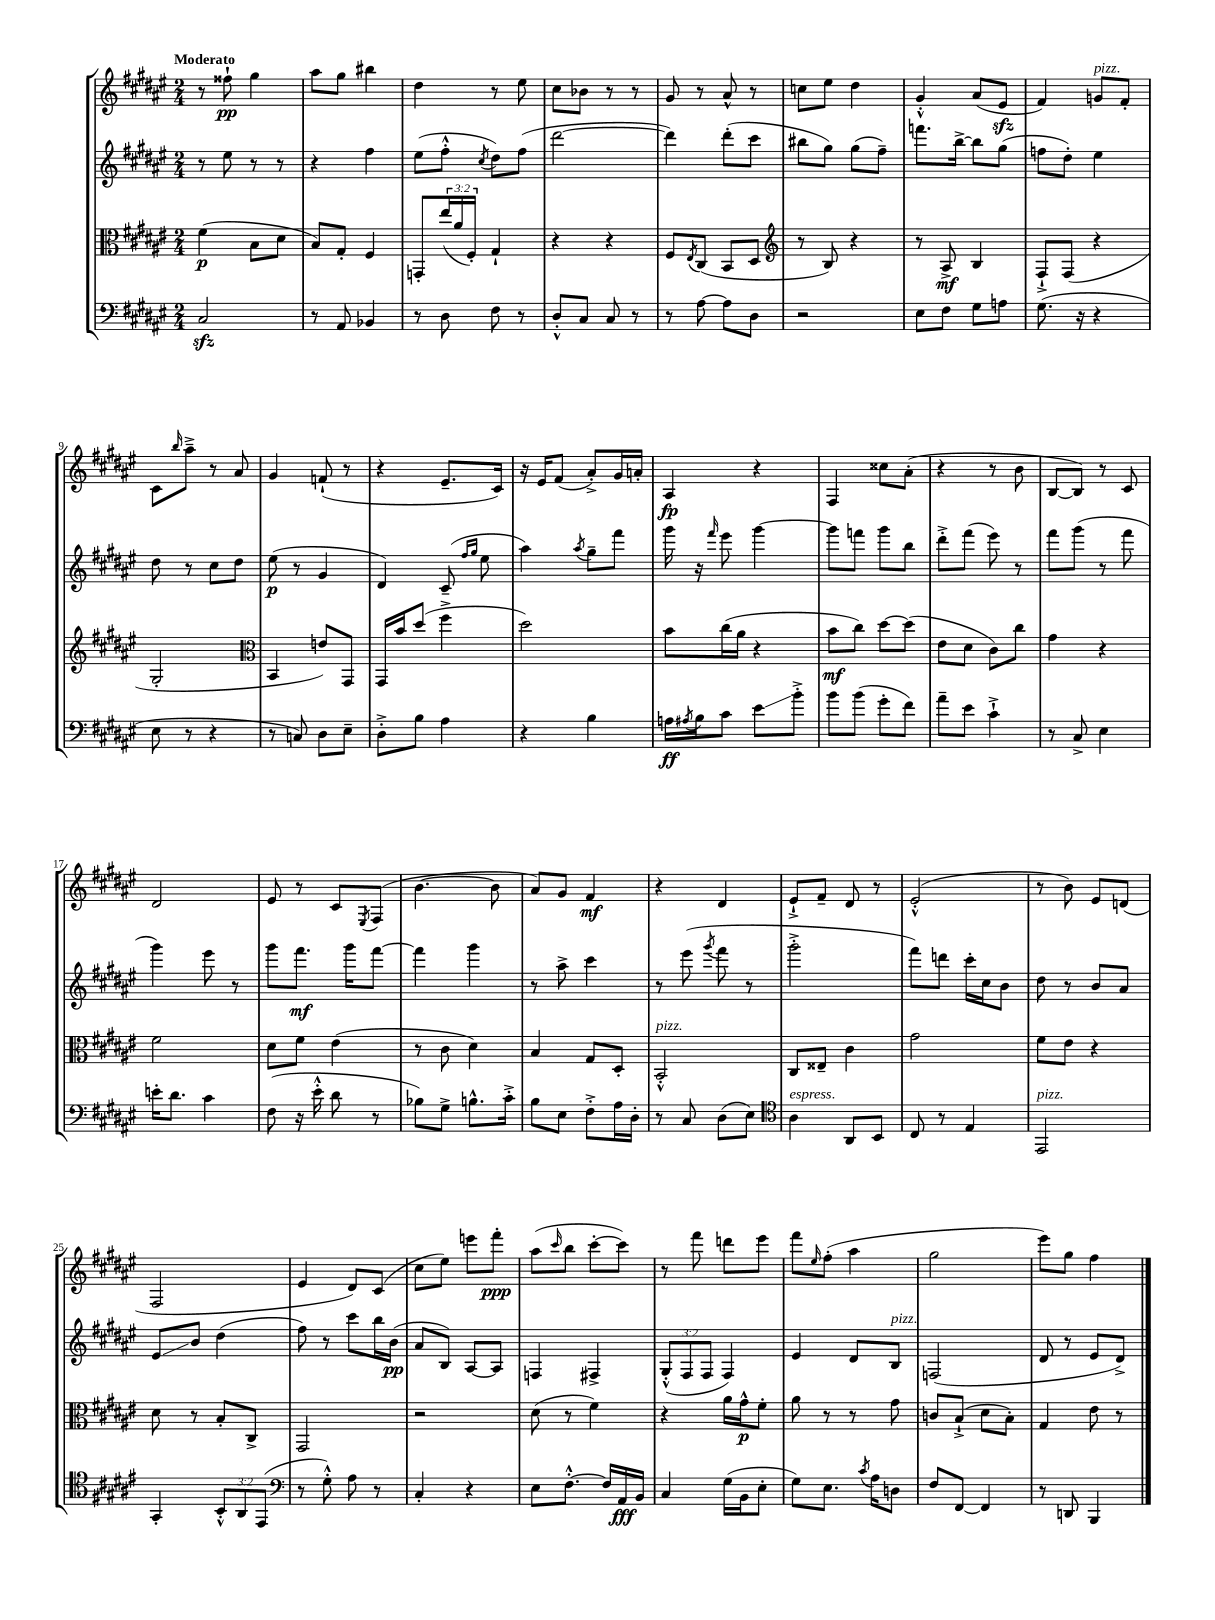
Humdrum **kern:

**kern	**kern	**kern	**kern
*staff4	*staff3	*staff2	*staff1
*clefF4	*clefC3	*clefG2	*clefG2
*k[f#c#g#d#a#e#]	*k[f#c#g#d#a#e#]	*k[f#c#g#d#a#e#]	*k[f#c#g#d#a#e#]
*M2/4	*M2/4	*M2/4	*M2/4
2C#/	(4f#\	8r	8r
.	.	8ee#\	8ff##`\
.	8B\L	8r	4gg#\
.	8d#\J	8r	.
=	=	=	=
8r	8B/L)	4r	8aa#\L
8AA#/	8G#'/J	.	8gg#\J
4BB-/	4F#/	4ff#\	4bb#\
=	=	=	=
8r	8GG'/L	(8ee#\L	4dd#\
8D#\	(24ee#/L	8ff#'^^\J	.
.	24a#/	.	.
.	24F#'/JJ)	.	.
.	.	8qcc#/	.
8F#\	4G#`/	8dd#\L)	8r
8r	.	(8ff#\J	8ee#\
=	=	=	=
8D#'^^/L	4r	[2ddd#\	8cc#\L
8C#/J	.	.	8b-\J
8C#/	4r	.	8r
8r	.	.	8r
=	=	=	=
8r	8F#/L	4ddd#\])	8g#/
.	8qE#/	.	.
[8A#\	(8C#/J	.	8r
8A#\]L	8BB/L	(8ddd#'\L	8a#^^/
8D#\J	8D#/J	8ccc#\J	8r
=	=	=	=
*	*clefG2	*	*
2r	8r	8bb#\L	8cc\L
.	8B/)	8gg#\J)	8ee#\J
.	4r	(8gg#\L	4dd#\
.	.	8ff#~\J)	.
=	=	=	=
8E#\L	8r	8.fff\L	4g#'^^/
8F#\J	8A#^/	.	.
.	.	[16bb^\Jk	.
8G#\L	4B/	8bb\]L	(8a#/L
8A\J	.	(8gg#\J	8e#/J
=	=	=	=
(8.G#\	8F#`^/L	8ff\L	4f#/)
.	(8F#/J	8dd#'\J)	.
16r	.	.	.
4r	4r	4ee#\	8g/L
.	.	.	8f#'/J
=	=	=	=
8E#\	2G#'/	8dd#\	8c#\L
.	.	.	16qqbb/
8r	.	8r	8aa#~^\J
4r	.	8cc#\L	8r
.	.	8dd#\J	8a#/
=	=	=	=
*	*clefC3	*	*
8r	4BB/	(8ee#\	4g#/
8C/)	.	8r	.
8D#\L	8e/L)	4g#/	(8f`/
8E#~\J	8GG#/J	.	8r
=	=	=	=
8D#'^\L	16GG#/LL	4d#/)	4r
.	16b/J	.	.
8B\J	(8dd#/J	.	.
4A#\	4ff#^\	(8c#~/	8.e#~/L
.	.	16qqff#/LL	.
.	.	16qqgg#/JJ	.
.	.	8ee#\	.
.	.	.	16c#/Jk)
=	=	=	=
4r	2dd#\)	4aa#\)	16r
.	.	.	16e#/LK
.	.	.	(8f#/J
.	.	8qaa#/	.
4B\	.	8gg#~\L	8a#'^/L)
.	.	8fff#\J	16g#/L
.	.	.	16a'/JJ
=	=	=	=
16A\LL	8b\L	16ggg#\	4A#/
8qA#/	.	.	.
16B\J	.	16r	.
.	.	16qqfff#/	.
8c#\J	(16cc#\L	8eee#\	.
.	16a#\JJ	.	.
8e#\L	4r	[4ggg#\	4r
8b'^\J	.	.	.
=	=	=	=
8b\L	8b\L	8ggg#\]L	4F#/
(8b\J	8cc#\J)	8fff\J	.
8g#'\L	[8dd#\L	8ggg#\L	8cc##\L
8f#\J)	(8dd#\]J	8bb\J	(8a#'\J
=	=	=	=
8a#~\L	8e#\L	8ddd#'^\L	4r
8e#\J	8d#\J	(8fff#\J	.
4c#`^\	8c#\L)	8eee#\)	8r
.	8cc#\J	8r	8b\
=	=	=	=
8r	4g#\	8fff#\L	[8B/L
8C#^/	.	(8ggg#\J	8B/]J)
4E#\	4r	8r	8r
.	.	8fff#\	8c#/
=	=	=	=
16e'\LK	2f#\	4ggg#\)	2d#/
8.d#\J	.	.	.
4c#\	.	8eee#\	.
.	.	8r	.
=	=	=	=
(8F#\	8d#\L	8ggg#\L	8e#/
16r	8f#\J	8.fff#\J	8r
16e#'^^\	.	.	.
8d#\	(4e#\	.	8c#/L
.	.	16ggg#\LK	.
.	.	.	8qE#/
8r	.	[8fff#\J	(8F#/J
=	=	=	=
8B-\L)	8r	4fff#\]	[4.b\
8G#^\J	8c#\	.	.
8.B^^\L	4d#\)	4ggg#\	.
.	.	.	8b\]
16c#'^\Jk	.	.	.
=	=	=	=
8B\L	4B/	8r	8a#/L)
8E#\J	.	8aa#^\	8g#/J
8F#'^\L	8G#/L	4ccc#\	4f#/
16A#\L	8D#'/J	.	.
16D#'\JJ	.	.	.
=	=	=	=
8r	2BB'^^/	8r	4r
8C#/	.	(8eee#\	.
.	.	8qggg#/	.
(8D#\L	.	8fff#\	4d#/
8E#\J)	.	8r	.
=	=	=	=
*clefC4	*	*	*
4A#\	8C#/L	2ggg#'^\	8e#`^/L
.	8E##~/J	.	8f#~/J
8AA#/L	4c#\	.	8d#/
8BB/J	.	.	8r
=	=	=	=
8C#/	2g#\	8fff#\L)	(2e#'^^/
8r	.	8ddd\J	.
4E#/	.	16ccc#'\LL	.
.	.	16cc#\J	.
.	.	8b\J	.
=	=	=	=
2EE#/	8f#\L	8dd#\	8r
.	8e#\J	8r	8b\)
.	4r	8b/L	8e#/L
.	.	8a#/J	(8d/J
=	=	=	=
4GG#'/	8d#\	8e#/L	2F#/
.	8r	8b/J	.
12BB'^^/L	8B'/L	(4dd#\	.
12AA#/	.	.	.
.	8C#^/J	.	.
(12EE#/J	.	.	.
=	=	=	=
*clefF4	*	*	*
8r	2GG#/	8ff#\)	4e#/
8G#'^^\)	.	8r	.
8A#\	.	8ccc#\L	8d#/L)
8r	.	16bb\L	(8c#/J
.	.	(16b\JJ	.
=	=	=	=
4C#'/	2r	8a#/L	8cc#\L
.	.	8B/J)	8ee#\J)
4r	.	[8A#/L	8eee\L
.	.	8A#/]J	8fff#'\J
=	=	=	=
8E#\L	(8d#\	4F/	(8aa#\L
.	.	.	16qqccc#/
[8.F#'^^\J	8r	.	8bb\J
.	4f#\)	4F#^/	[8ccc#'\L
16F#/]LL	.	.	.
16AA#/	.	.	8ccc#\]J)
16BB/JJ	.	.	.
=	=	=	=
4C#/	4r	(12G#'^^/L	8r
.	.	12F#/	.
.	.	.	8fff#\
.	.	12F#/J	.
(16G#\LL	16a#\LL	4F#/)	8ddd\L
16BB\J	16g#^^\J	.	.
8E#'\J	8f#'\J	.	8eee#\J
=	=	=	=
8G#\L)	8a#\	4e#/	8fff#\L
.	.	.	16qqee#/
8.E#\J	8r	.	(8ff#'\J
.	8r	8d#/L	4aa#\
8qc#/	.	.	.
16A#\LK	.	.	.
8D\J	8g#\	8B/J	.
=	=	=	=
8F#/L	8c/L	(2F/	2gg#\
[8FF#/J	(8B`^/J	.	.
4FF#/]	8d#\L	.	.
.	8B'\J)	.	.
=	=	=	=
8r	4G#/	8d#/	8eee#\L)
8DD/	.	8r	8gg#\J
4BBB/	8e#\	8e#/L	4ff#\
.	8r	8d#^/J)	.
==	==	==	==
*-	*-	*-	*-
